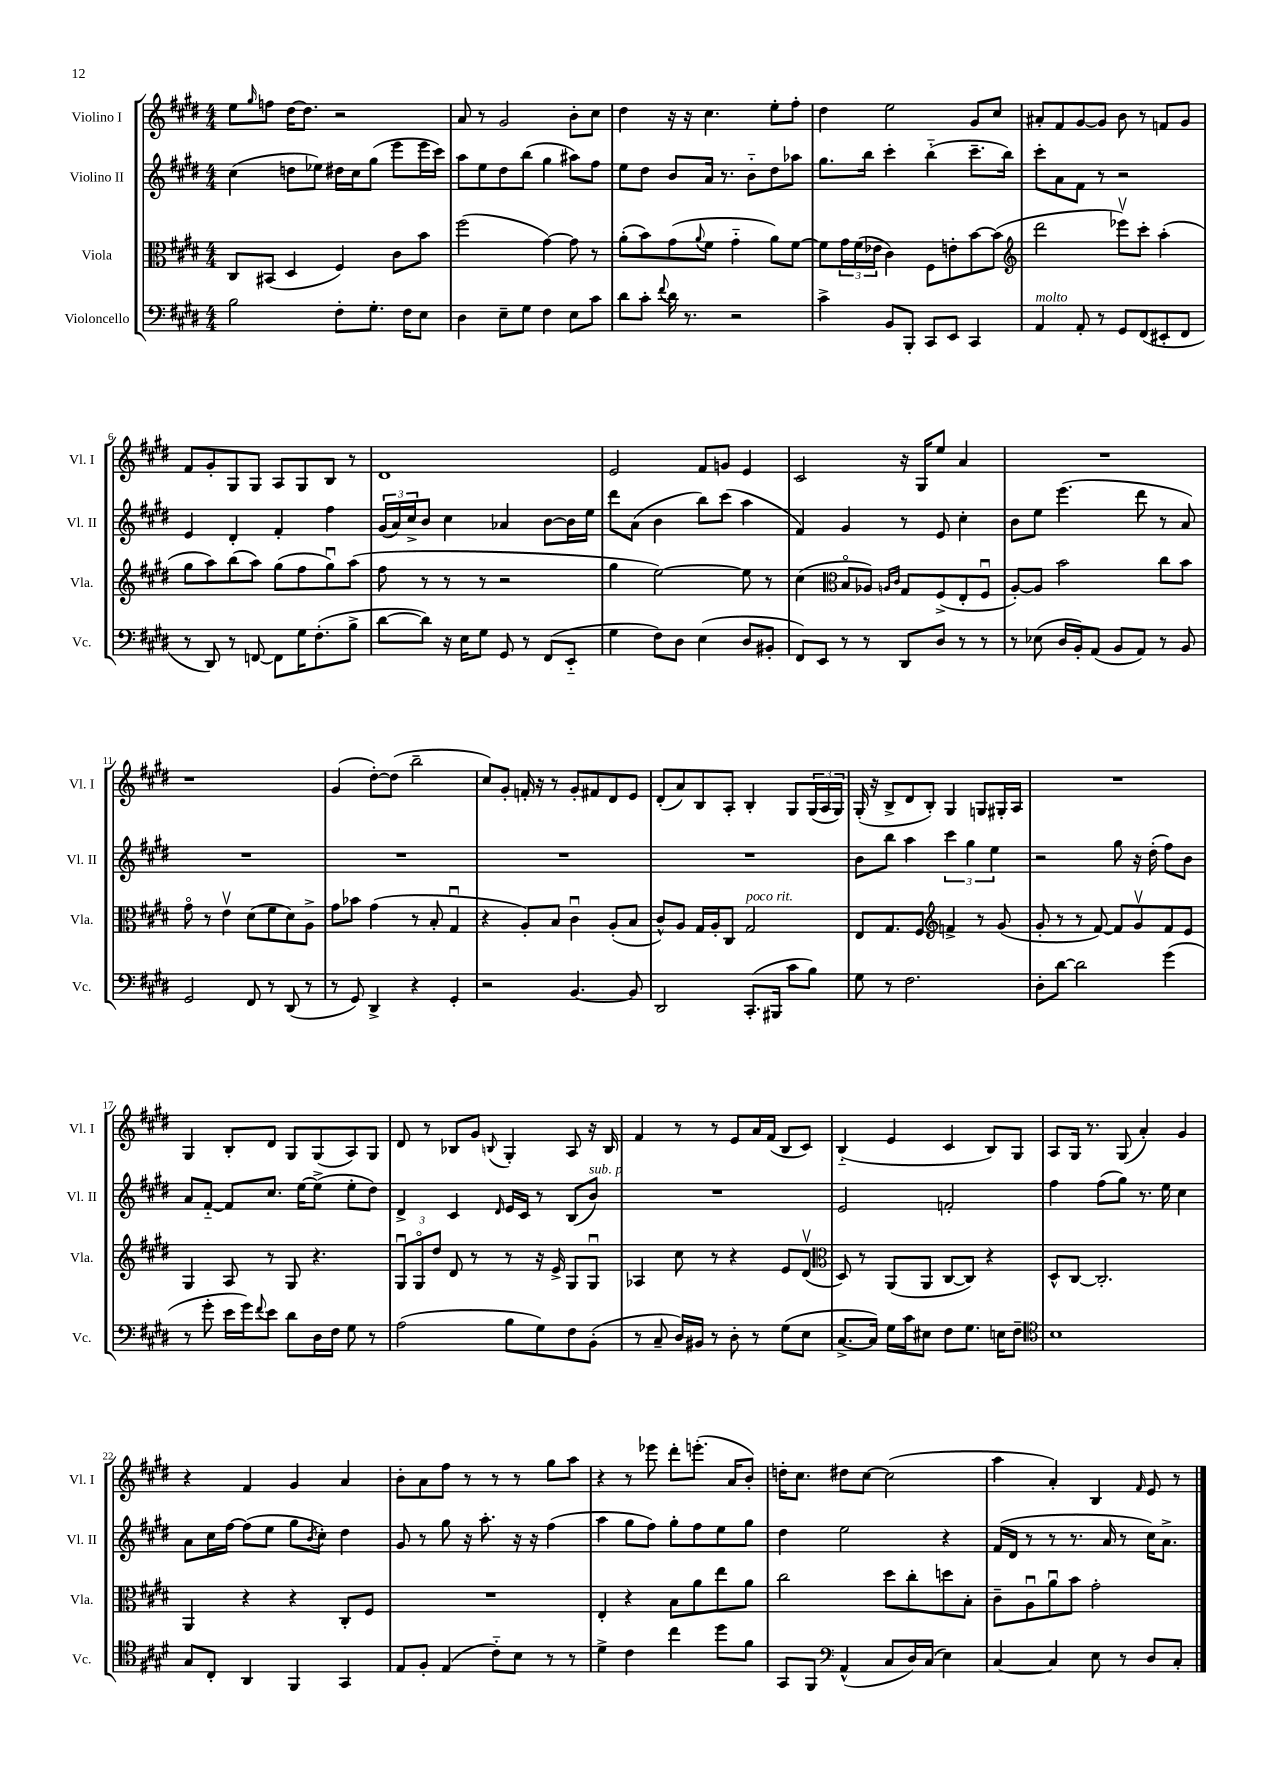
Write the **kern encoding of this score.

**kern	**kern	**kern	**kern
*part4	*part3	*part2	*part1
*staff4	*staff3	*staff2	*staff1
*I"Violoncello	*I"Viola	*I"Violino II	*I"Violino I
*I'Vc.	*I'Vla.	*I'Vl. II	*I'Vl. I
*clefF4	*clefC3	*clefG2	*clefG2
*k[f#c#g#d#]	*k[f#c#g#d#]	*k[f#c#g#d#]	*k[f#c#g#d#]
*M4/4	*M4/4	*M4/4	*M4/4
=1	=1	=1	=1
2B\	8C#/L	(4cc#\	8ee\L
.	.	.	16qqgg#/
.	(8BB#X/J	.	8ffn\J
.	4D#/	8ddn\L	[16dd#\KL
.	.	.	8.dd#\J]
.	.	8ee-X\J)	.
8F#'\L	4F#/)	16dd#X\LL	2r
.	.	16cc#\J	.
8.G#'\J	.	(8gg#\J	.
.	8c#\L	8eee\L	.
16F#\KL	.	.	.
8E\J	8b\J	16eee\L	.
.	.	16ccc#\JJ)	.
=2	=2	=2	=2
4D#\	(2ff#\	8aa\L	8a/
.	.	8ee\	8r
8E~\L	.	8dd#\	2g#/
8G#\J	.	(8bb\J	.
4F#\	[4g#\)	4gg#\	.
8E\L	8g#\]	8aa#X\L)	8b'\L
8c#\J	8r	8ff#\J	8cc#\J
=3	=3	=3	=3
8d#\L	(8a'\L	8ee\L	4dd#\
8c#'\J	8b\)	8dd#\J	.
8qqf#/	.	.	.
16d#\	(8g#\	8b/L	16r
8.r	.	.	16r
.	8qqa/	.	.
.	8f#\J	16a/Jk	4.cc#\
.	.	8.r	.
2r	4g#\	.	.
.	.	8b\L	.
.	8a\L)	8dd#\	8ee'\L
.	[8f#\J	8aa-X\J	8ff#'\J
=4	=4	=4	=4
4c#^\	8f#\L]	8.gg#\L	4dd#\
.	24g#\L	.	.
.	(24f#\	.	.
.	.	16bb\Jk	.
.	24e-X\JJ	.	.
8BB/L	4c#\)	4ccc#'\	2ee\
8BBB'/J	.	.	.
8CC#/L	8F#\L	(4bb\	.
8EE/J	8en'\	.	.
4CC#/	[8b\	8.ccc#~\L	8g#/L
.	(8b\J]	.	8cc#/J
.	.	16bb\Jk)	.
=5	=5	=5	=5
*	*clefG2	*	*
!LO:TX:a:i:t=molto	!	!	!
4AA/	2ddd#\	8ccc#'\L	8a#X'/L
.	.	8a\	8f#/
8AA'/	.	8f#\J	[8g#/
8r	.	8r	8g#/J]
8GG#/L	8eee-Xv\L)	2r	8b\
(8FF#/	8ccc#'\J	.	8r
8EE#X'/	(4aa'\	.	8fn/L
8FF#/J	.	.	8g#/J
!!LO:LB:g=z
=6	=6	=6	=6
8r	8gg#\L	4e/	8f#/L
8DD#/)	8aa\)	.	8g#'/
8r	(8bb\	4d#'/	8G#/
[8FFn/	8aa\J)	.	8G#/J
8FF\L]	(8gg#\L	4f#'/	8A/L
16G#\K	8ff#\	.	8G#/
(8.F#'\	.	.	.
.	8gg#u\)	4ff#\	8B/J
8B^\J	(8aa\J	.	8r
=7	=7	=7	=7
[8d#\L	8ff#\	(24g#/LL	1d#
.	.	24a/)	.
.	.	24cc#^/J	.
8d#\J])	8r	8b/J	.
16r	8r	4cc#\	.
16E\KL	.	.	.
8G#\J	8r	.	.
8GG#/	2r	4a-X/	.
8r	.	.	.
(8FF#/L	.	[8b\L	.
8EE/J	.	16b\L]	.
.	.	16ee\JJ	.
=8	=8	=8	=8
4G#\	4gg#\	8ddd#\L	2e/
.	.	(8a\J	.
8F#\L)	[2ee\)	4b\	.
8D#\J	.	.	.
(4E\	.	8bb\L)	8f#/L
.	.	(8ccc#\J	8gn/J
8D#/L	8ee\]	4aa\	4e/
8BB#X'/J	8r	.	.
=9	=9	=9	=9
8FF#/L)	(4cc#\	4f#/)	2c#/
8EE/J	.	.	.
*	*clefC3	*	*
8r	8B/L	4g#/	.
8r	8A-X/J)	.	.
.	16qqAn/LL	.	.
.	16qqc#/JJ	.	.
8DD#/L	8G#/L	8r	16r
.	.	.	16G#/KL
8D#/J	(8F#^/	8e/	8ee/J
8r	8E'/	4cc#'\	4a/
8r	8F#u/J	.	.
=10	=10	=10	=10
8r	[8A'/L)	8b\L	1r
(8E-X\	8A/J]	8ee\J	.
16D#/LL	2b\	(4.eee\	.
16BB'/J)	.	.	.
(8AA/J	.	.	.
8BB/L	.	.	.
8AA/J)	.	8ddd#\	.
8r	8cc#\L	8r	.
8BB/	8b\J	8a/)	.
!!LO:LB:g=z
=11	=11	=11	=11
2GG#/	8g#\	1r	1r
.	8r	.	.
.	4ev\	.	.
8FF#/	(8d#\L	.	.
8r	8f#\	.	.
(8DD#/	8d#\)	.	.
8r	8A^\J	.	.
=12	=12	=12	=12
8r	8g#\L	1r	(4g#/
8GG#/)	8b-X\J	.	.
4DD#^/	(4g#\	.	[8dd#'\L)
.	.	.	(8dd#\J]
4r	8r	.	2bb~\
.	8B'/	.	.
4GG#'/	4G#u/	.	.
=13	=13	=13	=13
2r	4r	1r	8cc#/L)
.	.	.	8g#'/J
.	8A'/L)	.	16fn'/
.	.	.	16r
.	8B/J	.	8r
[4.BB/	4c#u\	.	8g#'/L
.	.	.	8f#X/
.	(8A'/L	.	8d#/
8BB/]	8B/J	.	8e/J
=14	=14	=14	=14
2DD#/	8c#^^/L)	1r	(8d#'/L
.	8A/J	.	8a/)
.	16G#/LL	.	8B/
.	16A'/J	.	.
.	8C#/J	.	8A'/J
!	!LO:TX:a:i:t=poco rit.	!	!
(8.CC#'/L	2G#/	.	4B'/
16BBB#X/Jk	.	.	.
8c#\L	.	.	8G#/L
8B\J)	.	.	(24G#/L
.	.	.	24A/
.	.	.	24G#/JJ)
=15	=15	=15	=15
8G#\	8E/L	8b\L	(16G#'/
.	.	.	16r
8r	8.G#/	8bb\J	8B^/L
2.F#\	.	4aa\	8d#/
.	8.F#/J	.	.
.	.	.	8B'/J)
*	*clefG2	*	*
.	4fn^/	6ccc#\	4G#/
.	.	6gg#\	.
.	8r	.	8Gn/L
.	.	6ee\	.
.	(8g#/	.	16G#X'/L
.	.	.	16A/JJ
=16	=16	=16	=16
8D#'\L	8g#'/	2r	1r
[8d#\J	8r	.	.
2d#\]	8r	.	.
.	[8f#/)	.	.
.	8f#/L]	8gg#\	.
.	8g#v/	16r	.
.	.	(16dd#'\	.
(4g#\	8f#/	8ff#\L)	.
.	8e/J	8b\J	.
!!LO:LB:g=z
=17	=17	=17	=17
8r	4G#/	8a/L	4G#/
8g#'\	.	[8f#/J	.
16e\LL	8A/	8f#/L]	8B'/L
16g#\J)	.	.	.
8qqf#/	.	.	.
8e\J	8r	8.cc#/J	8d#/J
8d#\L	8G#/	.	8G#/L
.	.	[16ee\KL	.
16D#\L	4.r	(8ee^\J]	(8G#/
16F#\JJ	.	.	.
8G#\	.	8ee'\L	8A/)
8r	.	8dd#\J)	8G#/J
=18	=18	=18	=18
(2A\	12G#u/L	4d#^/	8d#/
.	12G#/	.	.
.	.	.	8r
.	12dd#/J	.	.
.	8d#/	4c#/	8B-X/L
.	8r	.	8g#/J
.	.	16qqd#/	8qqBn/
8B\L	8r	16e/LL	4G#'/
.	.	16c#/JJ	.
8G#\)	16r	8r	.
.	16e^/	.	.
8F#\	8G#/L	(8B/L	8A/
!	!	!LO:TX:a:i:t=sub. p	!
(8BB'\J	8G#u/J	8b/J)	16r
.	.	.	16B/
=19	=19	=19	=19
8r	4A-X/	1r	4f#/
8C#~/	.	.	.
16D#/LL)	8cc#\	.	8r
16BB#X/JJ	.	.	.
8r	8r	.	8r
8D#'\	4r	.	8e/L
8r	.	.	16a/L
.	.	.	(16f#/JJ
(8G#\L	8e/L	.	8B/L
8E\J	(8d#v/J	.	8c#/J)
=20	=20	=20	=20
*	*clefC3	*	*
[8.C#^/L	8D#/)	2e/	(4B/
.	8r	.	.
16C#/Jk])	.	.	.
16G#\LL	(8AA/L	.	4e/
16c#\J	.	.	.
8E#X\J	8AA/J	.	.
8F#\L	[8C#/L	2fn'/	4c#/
8.G#\J	8C#/J])	.	.
.	4r	.	8B/L)
16En\KL	.	.	.
8F#~\J	.	.	8G#/J
=21	=21	=21	=21
*clefC4	*	*	*
1B	8D#^^/L	4ff#\	8A/L
.	[8C#/J	.	16G#/Jk
.	.	.	8.r
.	2.C#'/]	(8ff#\L	.
.	.	8gg#\J)	(8G#/
.	.	8.r	4a'/)
.	.	16ee\	.
.	.	4cc#\	4g#/
!!LO:LB:g=z
=22	=22	=22	=22
8G#/L	4AA/	8a\L	4r
8C#'/J	.	16cc#\L	.
.	.	[16ff#\JJ	.
4AA/	4r	(8ff#\L]	4f#/
.	.	8ee\J	.
4FF#/	4r	8gg#\L	4g#/
.	.	8qb/	.
.	.	8cc#'\J)	.
4GG#/	8C#'/L	4dd#\	4a/
.	8F#/J	.	.
=23	=23	=23	=23
8E/L	1r	8g#/	8b'\L
8F#'/J	.	8r	8a\
(4E/	.	8gg#\	8ff#\J
.	.	16r	8r
.	.	8.aa'\	.
8c#\L)	.	.	8r
8B\J	.	16r	8r
.	.	16r	.
8r	.	(4ff#\	8gg#\L
8r	.	.	8aa\J
=24	=24	=24	=24
4d#^\	4E'/	4aa\	4r
4c#\	4r	8gg#\L	8r
.	.	8ff#\J)	8eee-X\
4cc#\	8B\L	8gg#'\L	8ddd#'\L
.	8a\	8ff#\	(8.eeen'\J
8dd#\L	8ee\	8ee\	.
.	.	.	16a/KL
8f#\J	8a\J	8gg#\J	8b'/J)
=25	=25	=25	=25
8GG#/L	2cc#\	4dd#\	16ddn'\KL
.	.	.	8.cc#\J
8FF#/J	.	.	.
*clefF4	*	*	*
(4AA^^/	.	2ee\	8dd#X\L
.	.	.	[8cc#\J
8C#/L	8dd#\L	.	(2cc#\]
16D#/L)	8cc#'\	.	.
(16C#/JJ	.	.	.
4E\)	8ddn\	4r	.
.	8B'\J	.	.
=26	=26	=26	=26
[4C#/	8c#~\L	(16f#/LL	4aa\
.	.	16d#/JJ	.
.	8Au\	8r	.
4C#/]	8au\	8r	4a'/)
.	8b\J	8.r	.
8E\	2g#'\	.	4B/
.	.	16a/	.
8r	.	8r	.
.	.	.	16qqf#/
8D#/L	.	16cc#\KL)	8e/
.	.	8.a^\J	.
8C#'/J	.	.	8r
==	==	==	==
*-	*-	*-	*-
